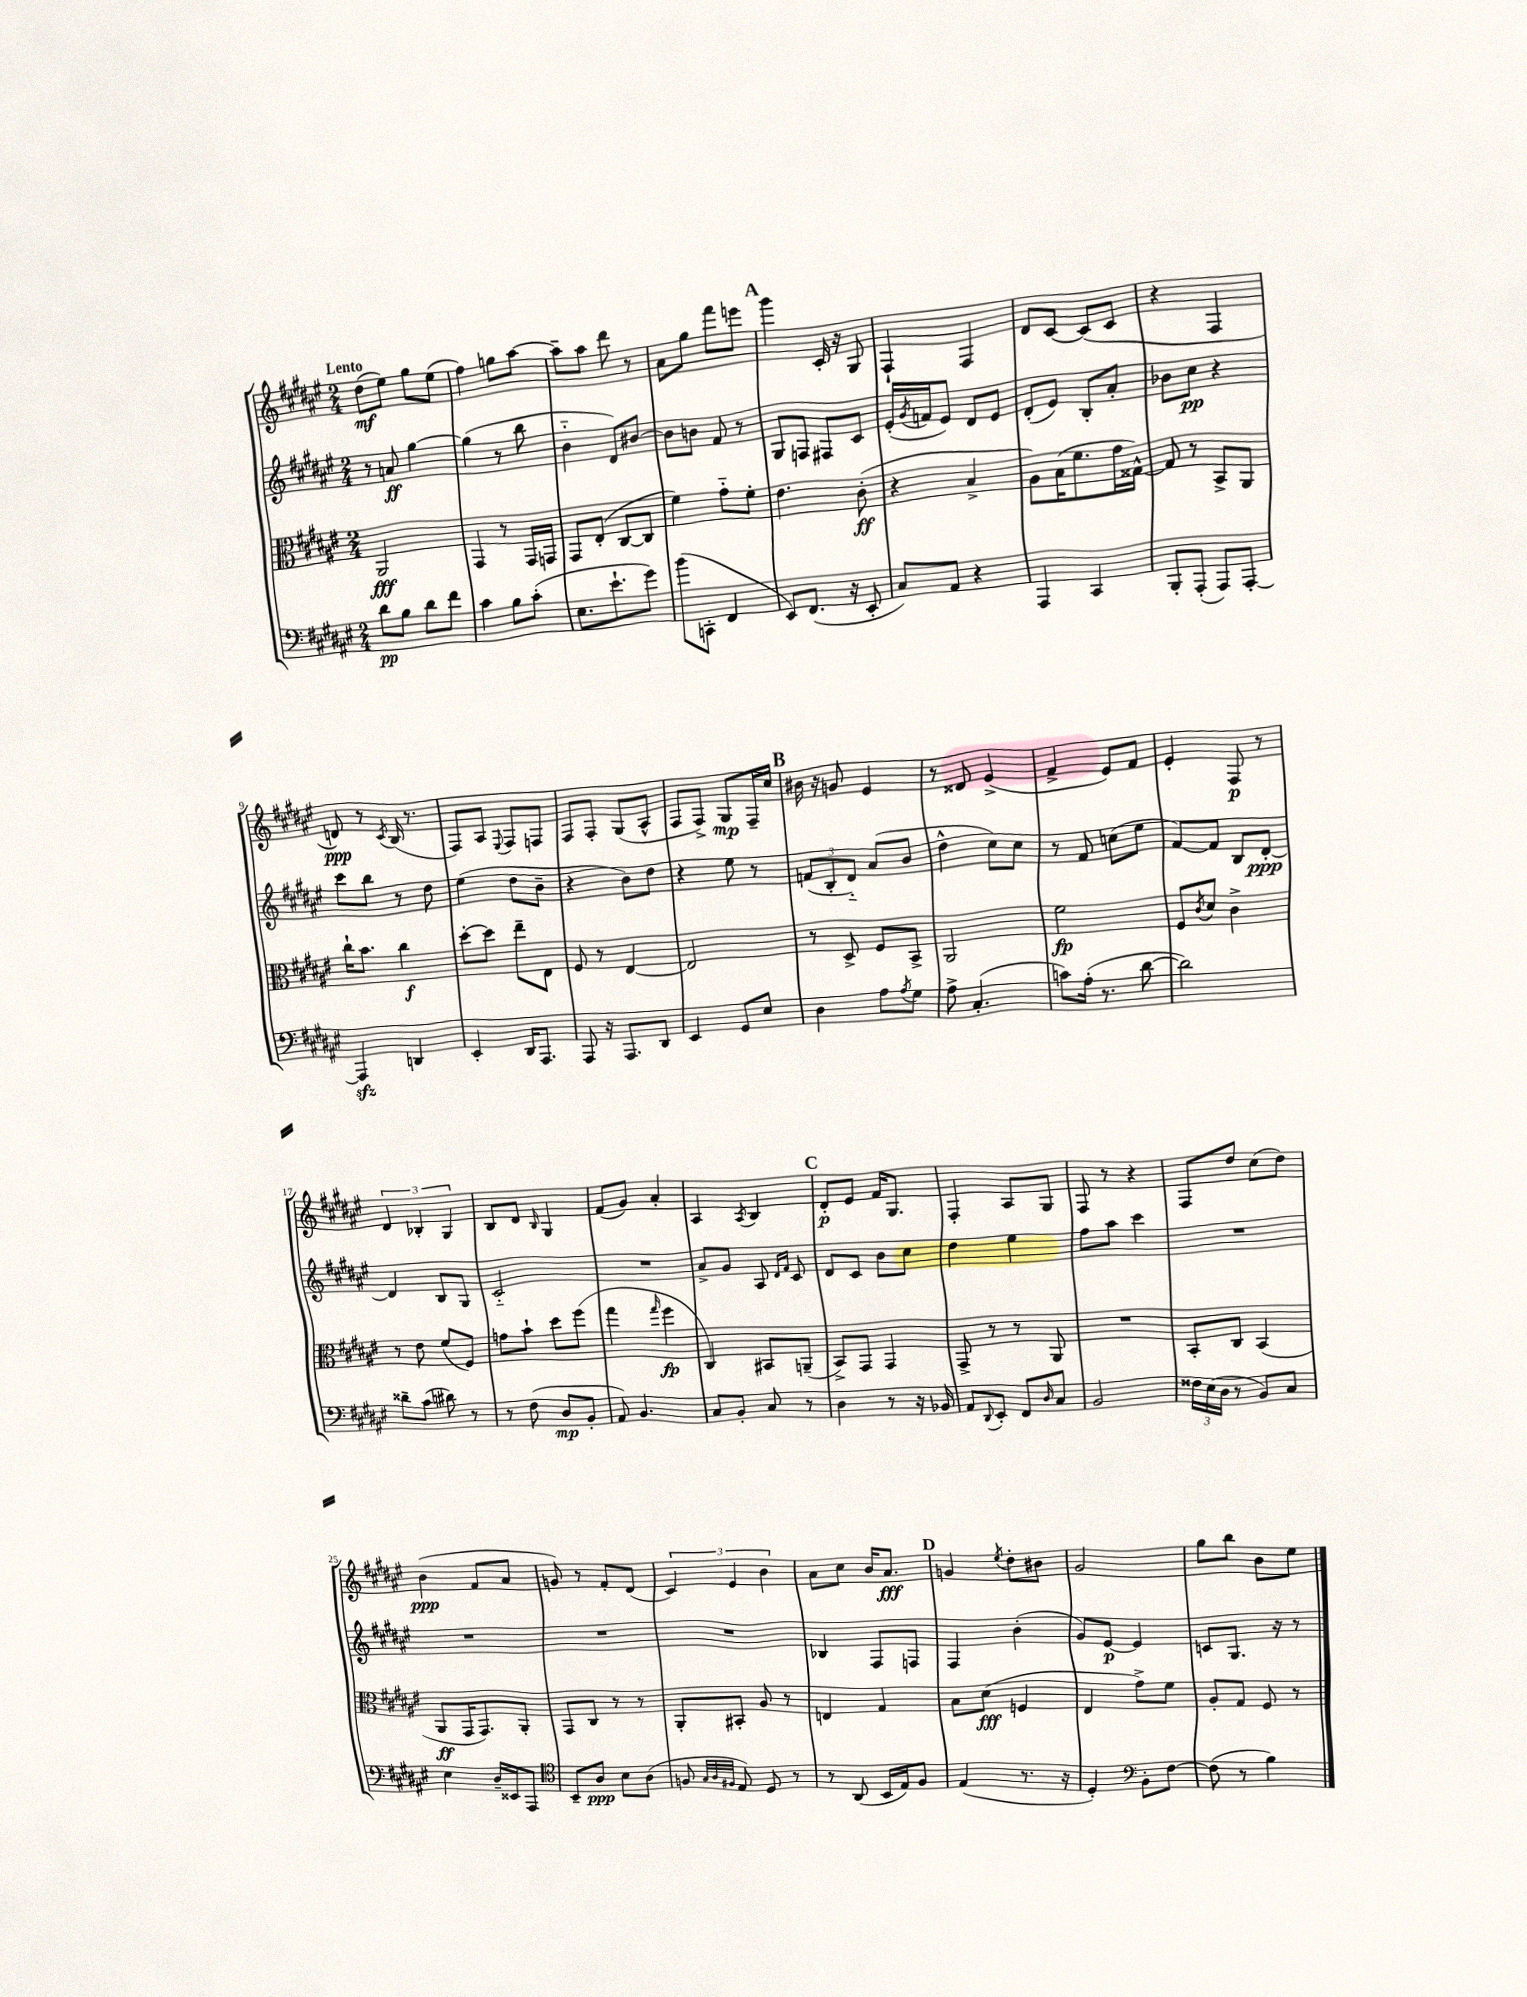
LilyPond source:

<<
\new StaffGroup <<
\new Staff = "s0" {
    \clef treble \key fis \major \numericTimeSignature \time 2/4 \tempo "Lento"
    dis''8\mf( eis''8) gis''8 eis''8( |
    fis''4) g''8 ais''8~ |
    ais''8-- ais''8 dis'''8 r8 |
    ais'8 gis''8 fis'''8 e'''8 |
    \mark \markup { \bold "A" } gis'''4 cis'16-. r16 gis8 |
    fis4-! fis4 |
    dis'8 cis'8~ cis'8( cis'8 |
    r4 fis4 |
    d'8\ppp) r8 \acciaccatura { cis'8 } b16( r8. |
    fis8) ais8 \appoggiatura { eis8 } fis8 f8 |
    fis8 fis8-. gis8( ais8-^ |
    fis8 fis8->) gis8\mp fis16-- cis''16 |
    \mark \markup { \bold "B" } bis'16 r16 g'8 eis'4 |
    r8 disis'8 eis'4->( |
    fis'4-> eis'8) fis'8 |
    eis'4-. fis8\p r8 |
    \tuplet 3/2 { dis'4 bes4-. gis4 } |
    b8 dis'8 \grace { b16 } gis4 |
    fis'8( gis'8) ais'4-. |
    ais4 \acciaccatura { ais8 } b4 |
    \mark \markup { \bold "C" } dis'8-.\p eis'8 fis'16 gis8. |
    fis4-. ais8 gis8 |
    fis8 r8 r4 |
    fis8 dis''8 cis''8( dis''8) |
    b'4\ppp( fis'8 ais'8 |
    g'8) r8 fis'8-. dis'8( |
    \tuplet 3/2 { cis'4) eis'4 b'4 } |
    ais'8 cis''8 b'16 ais'8.\fff |
    \mark \markup { \bold "D" } g'4 \acciaccatura { eis''8 } dis''8-. bis'8 |
    gis'2 |
    gis''8 b''8 b'8 eis''8 \bar "|." |
}
\new Staff = "s1" {
    \clef treble \key fis \major \numericTimeSignature \time 2/4
    r8 a'8\ff gis''4~ |
    gis''4( r8 b''8 |
    b'4-_ dis'8) bis'8~ |
    bis'8 b'8 fis'8 r8 |
    \mark \markup { \bold "A" } gis8 f8 fis8 cis'8 |
    eis'16-.( \acciaccatura { gis'8 } f'16 eis'8) dis'8 eis'8 |
    dis'8-.( eis'8) b8-. ais'8-. |
    bes'8 cis''8\pp r4 |
    cis'''8 b''8 r8 dis''8 |
    eis''4( dis''8 b'8-- |
    r4 b'8) dis''8 |
    r4 eis''8 r8 |
    \mark \markup { \bold "B" } \tuplet 3/2 { f'8( b8-. dis'8-_) } ais'8( b'8 |
    dis''4-^ cis''8) cis''8 |
    r8 fis'8 c''8( eis''8 |
    fis'8~) fis'8 b8 dis'8~-.\ppp |
    dis'4 b8 gis8 |
    cis'2-_ |
    R2 |
    ais'8-> gis'8 ais8 \grace { dis'16 fis'16 } cis'8 |
    \mark \markup { \bold "C" } dis'8 cis'8 b'8 cis''8 |
    dis''4 eis''4 |
    fis''8 ais''8 cis'''4 |
    R2 |
    R2 |
    R2 |
    R2 |
    bes4 fis8 f8 |
    \mark \markup { \bold "D" } fis4 b'4-.( |
    gis'8) eis'8~\p eis'4 |
    c'8 gis8. r16 r8 \bar "|." |
}
\new Staff = "s2" {
    \clef alto \key fis \major \numericTimeSignature \time 2/4
    ais,2\fff |
    gis,4 r8 gis,16 g,16 |
    gis,8 eis8-.( cis8~ cis8 |
    fis'4) gis'8-_ fis'8-. |
    \mark \markup { \bold "A" } eis'4. cis'8-.\ff( |
    r4 b4-> |
    ais8) b16( fis'8. gis'16 gisis16~-^) |
    gisis8 r8 b,8-> ais,8 |
    cis''16-! b'8. cis''4\f |
    dis''8~-. dis''8 eis''8-- eis8 |
    fis8 r8 eis4~ |
    eis2 |
    \mark \markup { \bold "B" } r8 dis8-> fis8 b,8-> |
    ais,2 |
    fis'2\fp |
    fis8 \acciaccatura { cis'8 } dis'8 cis'4-> |
    r8 eis'8 fis'8( fis8) |
    g'8 b'8-! dis''8 fis''8( |
    gis''4 \grace { gis''16 } fis''4\fp |
    cis4) bis,8 a,8--( |
    \mark \markup { \bold "C" } b,8->) gis,8 gis,4 |
    gis,8-> r8 r8 ais,8 |
    R2 |
    b,8-. cis8 b,4( |
    ais,8\ff gis,16 gis,8.) ais,8-. |
    gis,8 cis8 r8 r8 |
    ais,8-. bis,8-. ais8 r8 |
    e4 gis4 |
    \mark \markup { \bold "D" } b8 dis'8\fff( f4 |
    eis4 gis'8->) fis'8 |
    ais8-. gis8 fis8 r8 \bar "|." |
}
\new Staff = "s3" {
    \clef bass \key fis \major \numericTimeSignature \time 2/4
    dis'8\pp b8 dis'8 fis'8 |
    cis'4 b8 cis'8-.( |
    eis8. eis'8.-! gis'8) |
    b'8( c,8-. fis,4 |
    \mark \markup { \bold "A" } eis,8) fis,8.( r16 eis,8-. |
    cis8) ais,8 r4 |
    ais,,4 cis,4 |
    b,,8-. ais,,8-.( ais,,8) ais,,8~-. |
    ais,,4\sfz d,4 |
    eis,4-. dis,16 ais,,8. |
    ais,,8 r16 ais,,8. dis,8 |
    eis,4 gis,8 eis8 |
    \mark \markup { \bold "B" } dis4 ais8 \acciaccatura { ais8 } gis8 |
    ais8-> cis4.-.( |
    c'8) ais16-.( r8. dis'8~ |
    dis'2) |
    disis'8-- cis'8( dis'8) r8 |
    r8 fis8( dis8\mp b,8-. |
    ais,8) b,4. |
    cis8 b,8-. cis8 r8 |
    \mark \markup { \bold "C" } dis4 r8 r16 bes,16 |
    ais,8 \appoggiatura { dis,8 } eis,8-. fis,8 \grace { dis16 } cis8 |
    b,2 |
    \tuplet 3/2 { fisis16 eis16( dis16 } r8 b,8) cis8 |
    eis4 dis16-- eisis,16 ais,,8 |
    \clef tenor b,8-- ais8\ppp b8 ais8( |
    f8 \grace { gis32 ais32 fis32 } eis8) dis8 r8 |
    r8 ais,8( b,16 eis16) fis8 |
    \mark \markup { \bold "D" } eis4( r8. r16 |
    dis4-.) \clef bass b,8-. fis8~ |
    fis8( r8 b4) \bar "|." |
}
>>
>>
